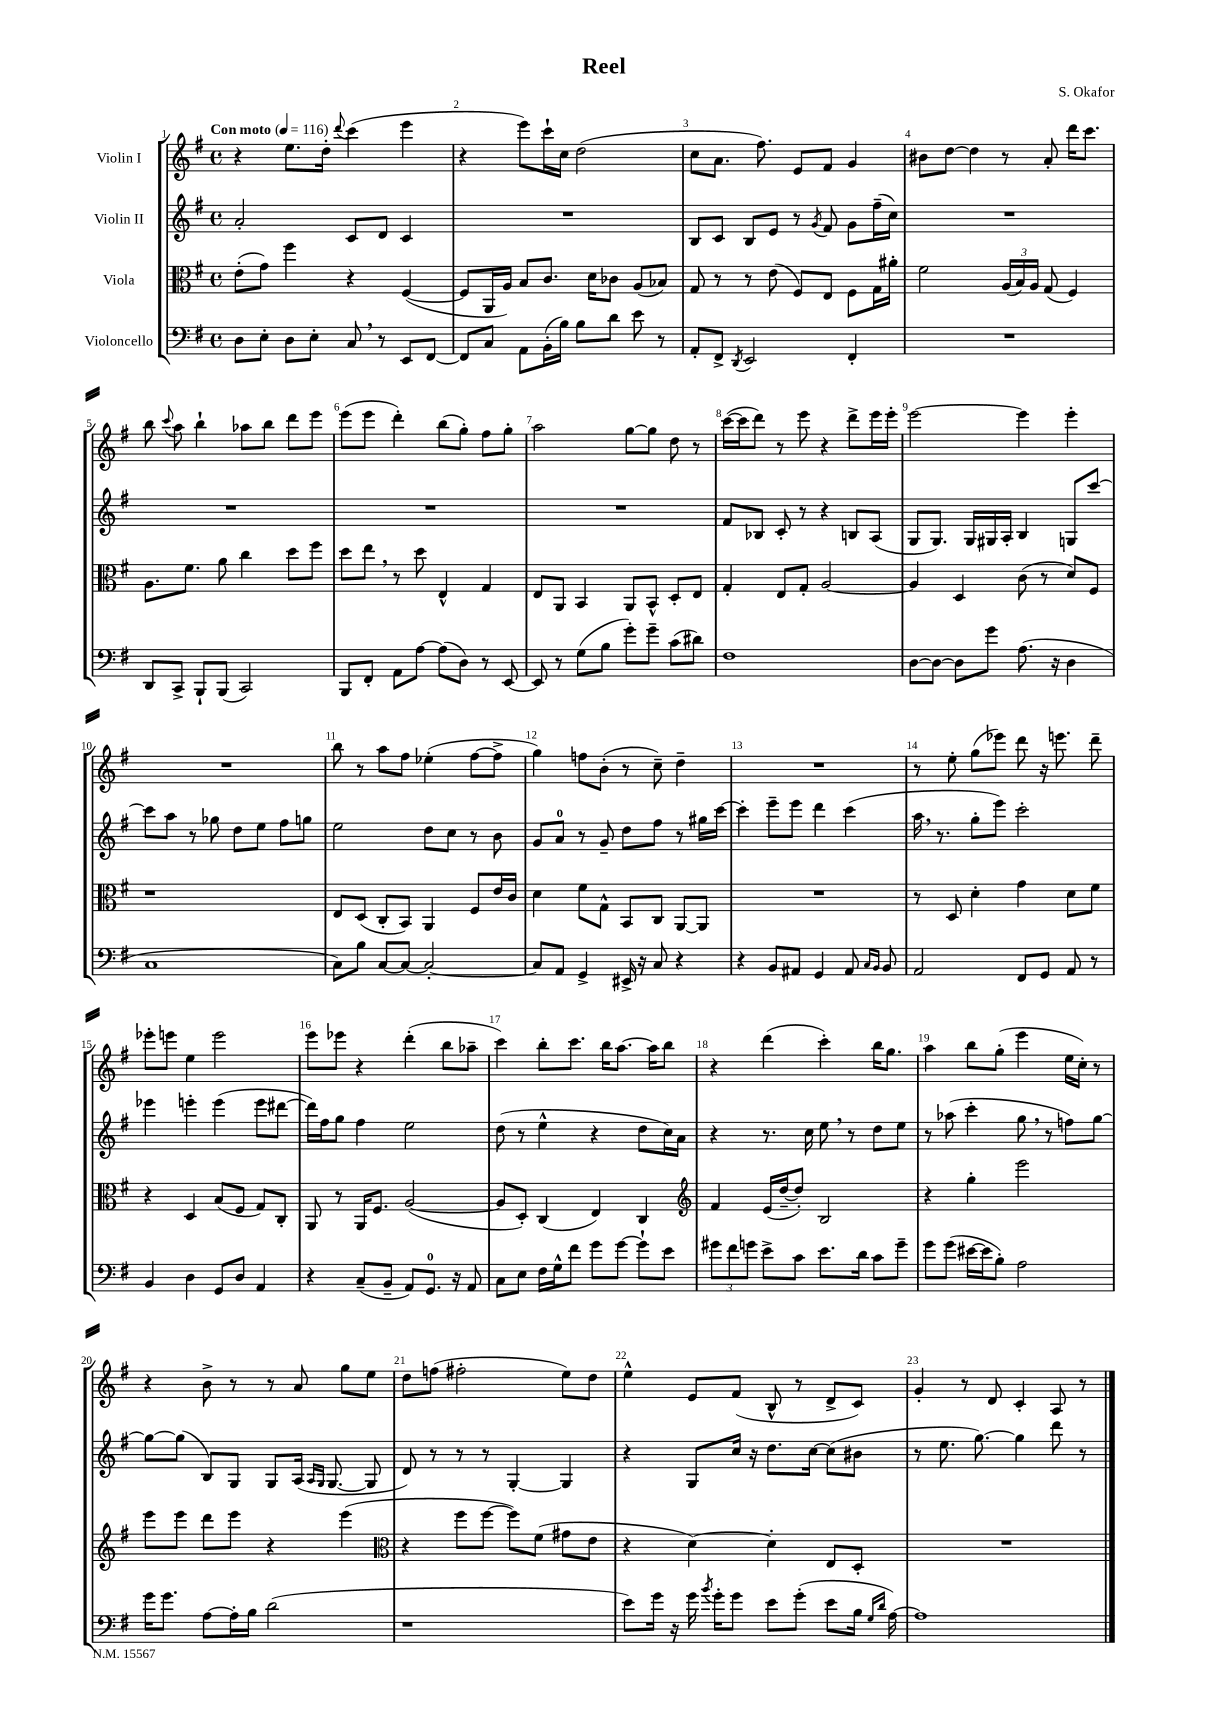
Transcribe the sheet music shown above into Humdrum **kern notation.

**kern	**kern	**kern	**kern
*part4	*part3	*part2	*part1
*staff4	*staff3	*staff2	*staff1
*I"Violoncello	*I"Viola	*I"Violin II	*I"Violin I
*clefF4	*clefC3	*clefG2	*clefG2
*k[f#]	*k[f#]	*k[f#]	*k[f#]
*M4/4	*M4/4	*M4/4	*M4/4
*met(c)	*met(c)	*met(c)	*met(c)
*MM116	*MM116	*MM116	*MM116
=1	=1	=1	=1
!	!	!	!LO:TX:a:B:t=Con moto
8D\L	(8e'\L	2a'/	4r
8E'\J	8g\J)	.	.
8D\L	4ff#\	.	8.ee\L
8E'\J	.	.	.
.	.	.	16dd'\Jk
.	.	.	8qqddd/
8C,/	4r	8c/L	(4ccc\
8r	.	8d/J	.
8EE/L	([4F#/	4c/	4eee\
[8FF#/J	.	.	.
=2	=2	=2	=2
8FF#/L]	8F#/L]	1r	4r
8C/J	16AA/L	.	.
.	16A/JJ)	.	.
8AA\L	8B/L	.	8eee\L)
(16BB'\L	8.c/J	.	16ccc`\L
16B\JJ)	.	.	16cc\JJ
8B\L	.	.	(2dd\
.	16d\KL	.	.
8d\J	8c-X\J	.	.
8e\	(8A/L	.	.
8r	8B-X/J)	.	.
=3	=3	=3	=3
8AA'/L	8G/	8B/L	8cc\L
8FF#^/J	8r	8c/J	8.a\J
8qDD/	.	.	.
2EE/	8r	8B/L	.
.	.	.	8.ff#\)
.	(8e\	8e/J	.
.	8F#/L)	8r	8e/L
.	.	8qg/	.
.	8E/J	8f#/	8f#/J
4FF#'/	8F#\L	8g\L	4g/
.	16G\L	(16ff#~\L	.
.	16a#X'\JJ	16cc\JJ)	.
=4	=4	=4	=4
1r	2f#\	1r	8b#X\L
.	.	.	[8dd\J
.	.	.	4dd\]
.	(24A/LL	.	8r
.	24B/)	.	.
.	24A/JJ	.	.
.	(8G/	.	8a'/
.	4F#/)	.	16ddd\KL
.	.	.	8.ccc\J
!!LO:LB:g=z
=5	=5	=5	=5
8DD/L	8.A\L	1r	8bb\
.	.	.	8qqccc/
8CC^/J	.	.	8aa\
.	8.f#\J	.	.
8BBB`/L	.	.	4bb`\
(8BBB/J	8a\	.	.
2CC/)	4cc\	.	8aa-X\L
.	.	.	8bb\J
.	8dd\L	.	8ddd\L
.	8ff#\J	.	8eee\J
=6	=6	=6	=6
8BBB/L	8dd\L	1r	(8eee\L
8FF#'/J	8ee,\J	.	8eee\J
8AA\L	8r	.	4ddd'\)
[8A\J	8dd\	.	.
(8A\L]	4E^^/	.	(8bb\L
8D\J)	.	.	8gg'\J)
8r	4G/	.	8ff#\L
[8EE/	.	.	8gg'\J
=7	=7	=7	=7
8EE/]	8E/L	1r	2aa\
8r	8AA/J	.	.
(8G\L	4BB/	.	.
8B\J	.	.	.
8g'\L)	8AA/L	.	[8gg\L
8g~\J	8BB^^/J	.	8gg\J]
(8c\L	8D'/L	.	8dd\
8d#X\J)	8E/J	.	8r
=8	=8	=8	=8
1F#	4G'/	8f#/L	([16ccc\LL
.	.	.	16ccc\J]
.	.	8B-X/J	8ddd\J)
.	8E/L	8c'/	8r
.	8G'/J	8r	8eee\
.	[2A/	4r	4r
.	.	8Bn/L	8ddd^\L
.	.	(8A/J	16eee\L
.	.	.	16eee'\JJ
=9	=9	=9	=9
[8D\L	4A/]	8G/L	[2eee\
8D\J_	.	8.G/J)	.
8D\L]	4D/	.	.
.	.	16G/LL	.
8g\J	.	16G#X/	.
.	.	16A'/JJ	.
(8.A\	(8c\	4B/	4eee\]
.	8r	.	.
16r	.	.	.
4D\	8d/L)	8Gn/L	4eee'\
.	8F#/J	[8ccc/J	.
!!LO:LB:g=z
=10	=10	=10	=10
1C	1r	8ccc\L]	1r
.	.	8aa\J	.
.	.	8r	.
.	.	8gg-X\	.
.	.	8dd\L	.
.	.	8ee\J	.
.	.	8ff#\L	.
.	.	8ggn\J	.
=11	=11	=11	=11
8C\L)	8E/L	2ee\	8bb\
8B\J	(8D/J	.	8r
[8C/L	8C'/L	.	8aa\L
8C/J_	8BB/J)	.	8ff#\J
2C'/_	4AA/	8dd\L	(4ee-X'\
.	.	8cc\J	.
.	8F#/L	8r	[8ff#\L
.	16e/L	8b\	8ff#^\J]
.	16c/JJ	.	.
=12	=12	=12	=12
8C/L]	4d\	8g/L	4gg\)
8AA/J	.	8a/J	.
4GG^/	8f#\L	8r	8ffn\L
.	8G^^\J	8g~/	(8b'\J
16EE#X^/	8BB/L	8dd\L	8r
16r	.	.	.
8C/	8C/J	8ff#\J	8cc~\)
4r	[8AA/L	8r	4dd~\
.	8AA/J]	16gg#X\LL	.
.	.	[16ccc\JJ	.
=13	=13	=13	=13
4r	1r	4ccc'\]	1r
8BB/L	.	8eee~\L	.
8AA#X/J	.	8eee\J	.
4GG/	.	4ddd\	.
8AA#/	.	(4ccc\	.
16qqC/LL	.	.	.
16qqBB/JJ	.	.	.
8BB/	.	.	.
=14	=14	=14	=14
2AA/	8r	16aa,\	8r
.	.	8.r	.
.	8D/	.	8ee'\
.	4d'\	8gg'\L	(8gg\L
.	.	8eee\J)	8eee-X\J)
8FF#/L	4g\	2ccc'\	8ddd\
8GG/J	.	.	16r
.	.	.	8.eeen\
8AA/	8d\L	.	.
8r	8f#\J	.	8ddd~\
!!LO:LB:g=z
=15	=15	=15	=15
4BB/	4r	4eee-X\	8eee-X'\L
.	.	.	8eeen\J
4D\	4D/	4eeen'\	4ee\
8GG/L	(8B/L	(4eee\	2eee\
8D/J	8F#/J	.	.
4AA/	8G/L)	8eee\L	.
.	8C'/J	[8ddd#X\J	.
=16	=16	=16	=16
4r	8AA/	16ddd#\LL])	8eee\L
.	.	16ff#\J	.
.	8r	8gg\J	8eee-X\J
(8C~/L	16AA/KL	4ff#\	4r
.	8.F#/J	.	.
8BB~/J	.	.	.
8AA/L)	([2A/	2ee\	(4ddd'\
8.GG/J	.	.	.
.	.	.	8bb\L
16r	.	.	.
8AA/	.	.	8aa-X~\J
=17	=17	=17	=17
8C\L	8A/L]	(8dd\	4ccc\)
8E\J	8D'/J)	8r	.
16F#\LL	(4C/	4ee^^\	8bb'\L
16G^^\J	.	.	.
8f#\J	.	.	8.ccc\J
8g\L	4E/)	4r	.
.	.	.	16bb\KL
[8g\J	.	.	[8.aa\J
8g`\L]	4C/	8dd\L	.
.	.	.	16aa\KL]
8e\J	.	16cc\L)	8bb\J
.	.	16a\JJ	.
=18	=18	=18	=18
*	*clefG2	*	*
12g#X\L	4f#/	4r	4r
12f#\	.	.	.
12gn\J	.	.	.
8e^\L	(16e/LL	8.r	(4ddd\
.	[16dd~/J	.	.
8c\J	8dd'/J])	.	.
.	.	16cc\	.
8.e\L	2B/	8ee,\	4ccc'\)
.	.	8r	.
16d\Jk	.	.	.
8c\L	.	8dd\L	16bb\KL
.	.	.	8.gg\J
8g~\J	.	8ee\J	.
=19	=19	=19	=19
8g\L	4r	8r	4aa\
(8g\J	.	(8aa-X\	.
[16e#X\LL	4gg'\	4ccc'\	8bb\L
16e#\J]	.	.	.
8B'\J)	.	.	(8gg'\J
2A\	2eee\	8gg,\	4eee\
.	.	8r	.
.	.	8ffn\L)	16ee\LL
.	.	.	16cc'\JJ)
.	.	[8gg\J	8r
!!LO:LB:g=z
=20	=20	=20	=20
16g\KL	8eee\L	8gg\L_	4r
8.g\J	.	.	.
.	8eee\J	(8gg\J]	.
[8A\L	8ddd\L	8B/L)	8b^\
16A'\L]	8eee\J	8G/J	8r
16B\JJ	.	.	.
(2d\	4r	8G/L	8r
.	.	(16A/Jk	8a/
.	.	16qqA/LL	.
.	.	16qqG/JJ	.
.	.	[8.G/	.
.	(4eee\	.	8gg\L
.	.	8G/]	8ee\J
=21	=21	=21	=21
*	*clefC3	*	*
1r	4r	8d/)	8dd\L
.	.	8r	(8ffn\J
.	8ff#\L	8r	2ff#X'\
.	[8ff#\J	8r	.
.	8ff#\L])	[4G'/	.
.	(8f#\J	.	.
.	8g#X\L	4G/]	8ee\L)
.	8e\J	.	8dd\J
=22	=22	=22	=22
8e\L)	4r	4r	4ee^^\
16g\Jk	.	.	.
16r	.	.	.
16g\	[4d\)	8G/L	8e/L
8qb/	.	.	.
16g'\KL	.	.	.
8g\J	.	16cc/Jk	(8f#/J
.	.	16r	.
8e\L	4d'\]	8.dd\L	8B^^/
(8g'\J	.	.	8r
.	.	[16cc\Jk	.
8e\L	8E/L	(8cc\L]	8d^/L
16B\Jk	8D'/J	8b#X\J	8c/J)
16qqG/LL	.	.	.
16qqd/JJ	.	.	.
[16A\)	.	.	.
=23	=23	=23	=23
1A]	1r	8r	4g'/
.	.	8.ee\	.
.	.	.	8r
.	.	[8.gg\)	.
.	.	.	8d/
.	.	4gg\]	4c'/
.	.	8ddd\	8A/
.	.	8r	8r
==	==	==	==
*-	*-	*-	*-
